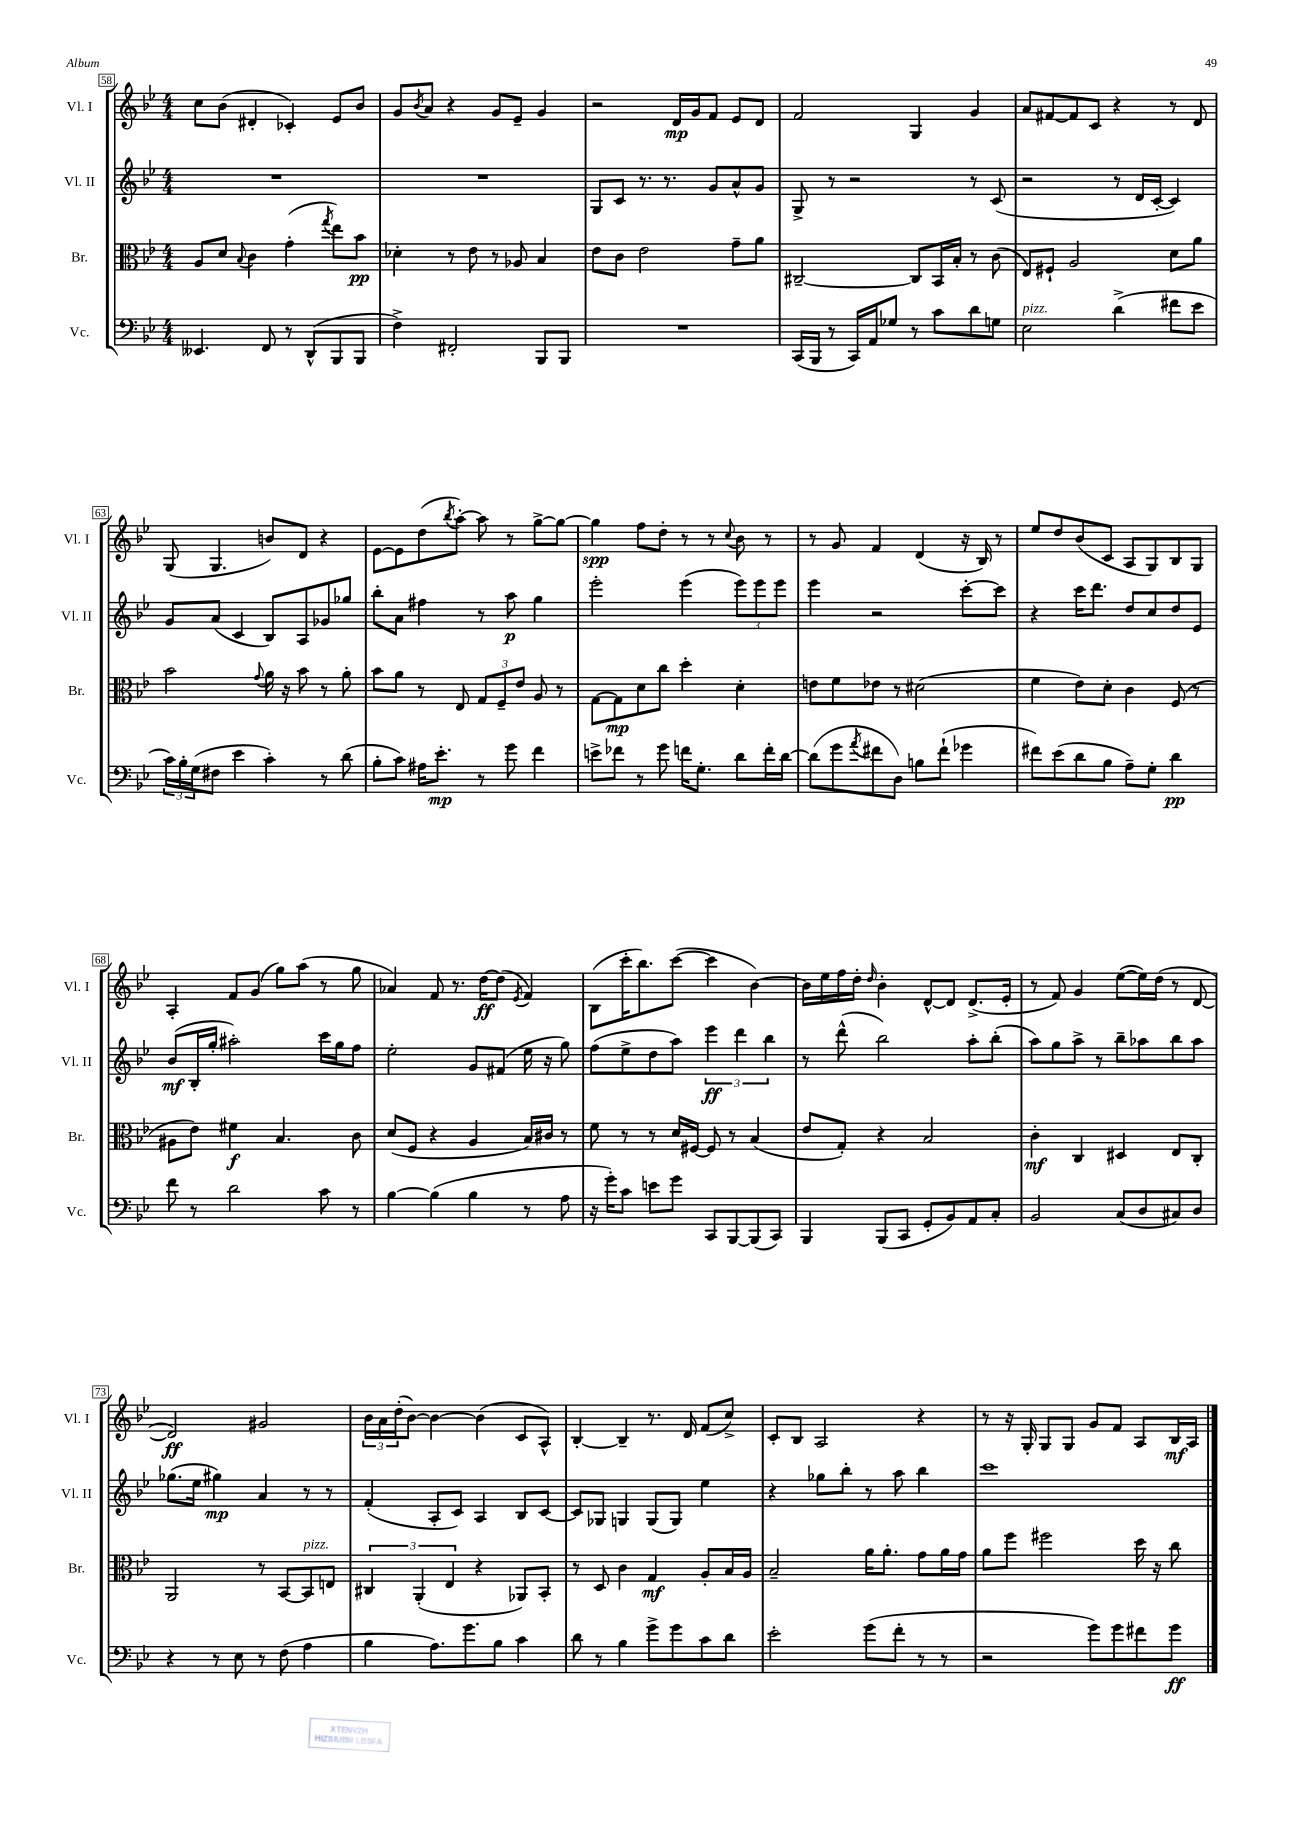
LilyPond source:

<<
\new StaffGroup <<
\new Staff = "s0" \with { instrumentName = "Vl. I" shortInstrumentName = "Vl. I" } {
    \clef treble \key bes \major \numericTimeSignature \time 4/4
    c''8 bes'8( dis'4-. ces'4-.) ees'8 bes'8 |
    g'8 \acciaccatura { bes'8 } a'8 r4 g'8 ees'8-- g'4 |
    r2 d'16\mp g'16 f'8 ees'8 d'8 |
    f'2 g4 g'4 |
    a'8 fis'8~ fis'8 c'8 r4 r8 d'8 |
    g8( g4. b'8) d'8 r4 |
    ees'8~ ees'8 d''8( \acciaccatura { bes''8 } a''8~-.) a''8 r8 g''8~-> g''8~ |
    g''4\spp f''8 d''8-. r8 r8 \appoggiatura { c''8 } bes'8 r8 |
    r8 g'8 f'4 d'4( r16 bes16) r8 |
    ees''8 d''8 bes'8( c'8 a8 g8) bes8 g8 |
    a4-. f'8 g'8( g''8) a''8( r8 g''8 |
    aes'4) f'8 r8. d''16~\ff d''8( \acciaccatura { ees'8 } f'4) |
    bes8( c'''16-. bes''8.) c'''8~( c'''4 bes'4~) |
    bes'16 ees''16 f''16 d''16-. \grace { d''16 } bes'4-. d'8~-^ d'8 d'8.->( ees'16-. |
    r8 f'8) g'4 ees''8~( ees''16) d''16( r8 d'8~ |
    d'2\ff) gis'2 |
    \tuplet 3/2 { bes'16 a'16 d''16-.( } bes'8~) bes'4~ bes'4( c'8 a8-^) |
    bes4~-. bes4-- r8. d'16 f'8( c''8->) |
    c'8-. bes8 a2 r4 |
    r8 r16 g16-. g8 g8 g'8 f'8 a8 bes16\mf a16 \bar "|." |
}
\new Staff = "s1" \with { instrumentName = "Vl. II" shortInstrumentName = "Vl. II" } {
    \clef treble \key bes \major \numericTimeSignature \time 4/4
    R1 |
    R1 |
    g8 c'8 r8. r8. g'8 a'8-^ g'8 |
    g8-> r8 r2 r8 c'8( |
    r2 r8 d'16 c'16~-. c'4) |
    g'8 a'8( c'4 bes8) a8 ges'8 ges''8 |
    bes''8-. a'8 fis''4 r8 a''8\p g''4 |
    ees'''2-. ees'''4( \tuplet 3/2 { ees'''8) ees'''8 ees'''8 } |
    ees'''4 r2 c'''8~-. c'''8 |
    r4 c'''16 d'''8. d''8 c''8 d''8 ees'8 |
    bes'8\mf( bes16-. g''16-. ais''2-.) c'''16 g''16 f''8 |
    ees''2-. g'8 fis'8( ees''16 r16 g''8) |
    f''8( ees''8-> d''8 a''8) \tuplet 3/2 { ees'''4\ff d'''4 bes''4 } |
    r8 d'''8-^( bes''2) a''8-. bes''8-.( |
    a''8) g''8 a''8-> r8 bes''8-- aes''8 bes''8 aes''8 |
    ges''8.( ees''16 gis''4\mp) a'4 r8 r8 |
    f'4-.( a8-. c'8) a4 bes8 c'8~ |
    c'8 ges8 g4 g8( g8) ees''4 |
    r4 ges''8 bes''8-. r8 a''8 bes''4 |
    c'''1 \bar "|." |
}
\new Staff = "s2" \with { instrumentName = "Br." shortInstrumentName = "Br." } {
    \clef alto \key bes \major \numericTimeSignature \time 4/4
    a8 d'8 \appoggiatura { bes8 } c'4 g'4-.( \acciaccatura { g''8 } ees''8) bes'8\pp |
    des'4-. r8 ees'8 r8 aes8 bes4 |
    ees'8 c'8 ees'2 g'8-- a'8 |
    cis2~-- cis8 bes,16 bes16-. r8 c'8( |
    ees8) fis8-! a2 d'8 a'8 |
    bes'2 \appoggiatura { g'8 } a'16 r16 bes'8 r8 a'8-. |
    bes'8 a'8 r8 ees8 \tuplet 3/2 { g8 f8-- ees'8 } a8 r8 |
    g8~ g8\mp d'8 c''8 d''4-. d'4-. |
    e'8 f'8 ees'8 r8 dis'2( |
    f'4 ees'8) d'8-. c'4 f8( r8 |
    ais8 ees'8) fis'4\f bes4. c'8 |
    d'8( f8 r4 a4 bes16) cis'16 r8 |
    f'8 r8 r8 d'16 fis16~ fis8 r8 bes4( |
    ees'8 g8-.) r4 bes2 |
    c'4-.\mf c4 dis4 ees8 c8-. |
    a,2 r8 bes,8~ bes,8^\markup { \italic "pizz." } e8 |
    \tuplet 3/2 { cis4 a,4-.( ees4 } r4 aes,8) bes,8-. |
    r8 d8 c'4 g4\mf a8-. bes16 a16 |
    bes2-- a'16 a'8.-. g'8 a'16 g'16 |
    a'8 f''8 fis''2 d''16 r16 c''8 \bar "|." |
}
\new Staff = "s3" \with { instrumentName = "Vc." shortInstrumentName = "Vc." } {
    \clef bass \key bes \major \numericTimeSignature \time 4/4
    eeses,4. f,8 r8 d,8-^( bes,,8 bes,,8 |
    f4->) fis,2-. bes,,8 bes,,8 |
    R1 |
    c,16( bes,,16 r8 c,16) a,16 ges8 r8 c'8 d'8 g8 |
    ees2^\markup { \italic "pizz." } d'4->( fis'8 ees'8 |
    \tuplet 3/2 { c'16) bes16-. g16( } fis8 ees'4 c'4-.) r8 d'8( |
    bes8-. c'8) ais16 ees'8.-.\mp r8 g'8 f'4 |
    e'8-> fes'8 r8 g'8 f'16 g8.-. d'8 f'16-. d'16~ |
    d'8( g'8 \acciaccatura { a'8 } fis'8 d8) b8 fis'8-!( ges'4 |
    fis'8) ees'8( d'8 bes8 a8--) g8-. d'4\pp |
    f'8 r8 d'2 c'8 r8 |
    bes4~ bes4( bes4 r8 a8 |
    r16 g'16-.) c'8 e'8 g'8 c,8 bes,,8~ bes,,8( c,8) |
    bes,,4 bes,,8( c,8 g,8-. bes,8) a,8 c8-. |
    bes,2 c8( d8 cis8) d8 |
    r4 r8 ees8 r8 f8( a4 |
    bes4 a8.) g'8. bes8 c'4 |
    d'8 r8 bes4 g'8-> g'8 c'8 d'8 |
    ees'2-. g'8( f'8-. r8 r8 |
    r2 g'8) g'8 fis'8 g'8\ff \bar "|." |
}
>>
>>
\layout { \context { \Score currentBarNumber = #58 \override BarNumber.stencil = #(make-stencil-boxer 0.1 0.3 ly:text-interface::print) } }
